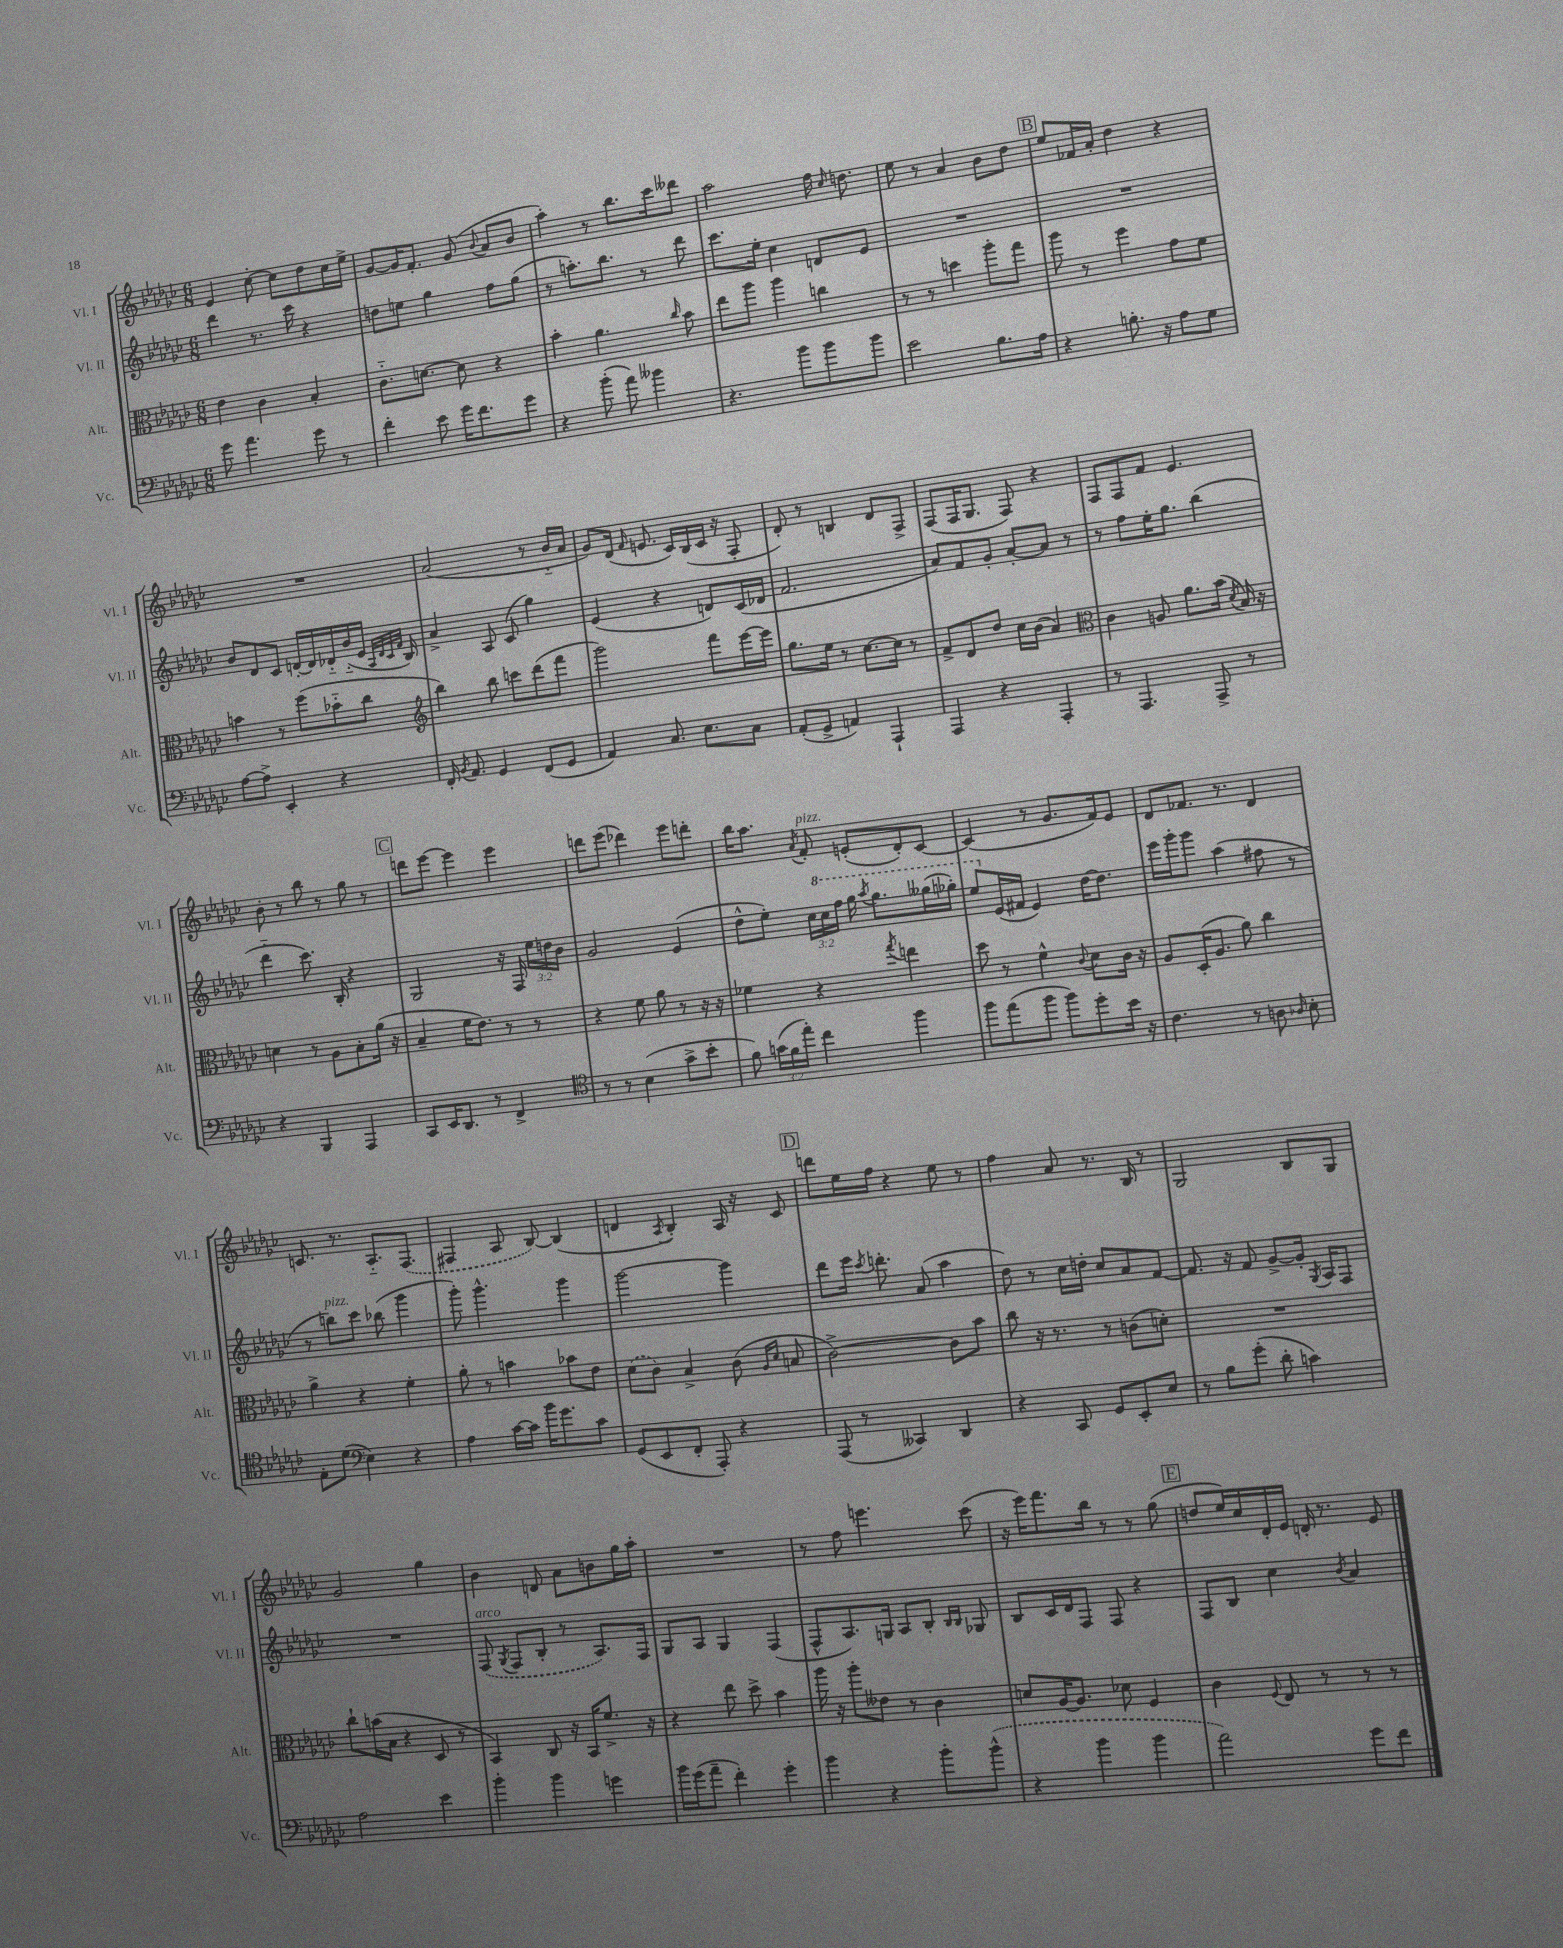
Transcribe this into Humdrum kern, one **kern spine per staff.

**kern	**kern	**kern	**kern
*part4	*part3	*part2	*part1
*staff4	*staff3	*staff2	*staff1
*I"Vc.	*I"Alt.	*I"Vl. II	*I"Vl. I
*I'Vc.	*I'Alt.	*I'Vl. II	*I'Vl. I
*clefF4	*clefC3	*clefG2	*clefG2
*k[b-e-a-d-g-c-]	*k[b-e-a-d-g-c-]	*k[b-e-a-d-g-c-]	*k[b-e-a-d-g-c-]
*M6/8	*M6/8	*M6/8	*M6/8
=104	=104	=104	=104
8g-\	4e-\	4ddd-\	4e-/
4.a-\	.	.	.
.	4c-\	8.r	[8cc-'\
.	.	.	8cc-\L]
.	.	16ccc-\	.
8g-\	4B-'/	4r	8dd-\
8r	.	.	16cc-\L
.	.	.	16ee-^\JJ
=105	=105	=105	=105
4f'\	8.c-\L	8ddn\L	[8g-/L
.	.	8een\J	16g-/K]
.	[8.dn\J	.	8.f'/J
8e-\	.	4gg-\	.
16g-\KL	8d\]	.	(8g-/
8.f\	.	.	.
.	.	.	8qqb-/
.	4r	8ff\L	8a-/L
8g-\J	.	(8gg-\J	8b-/J
=106	=106	=106	=106
4r	4b-'\	8r	4aa-'\)
.	.	8.aan'\L)	.
(8b-'\	4.a-\	.	8r
.	.	8.bb-\J	.
8a-\)	.	.	8.bb-\L
4b--X\	.	8r	.
.	.	.	16ccc-\k
.	16qqcc-/	.	.
.	8b-\	8ddd-\	8ddd--X\J
=107	=107	=107	=107
4.r	8ee-\L	8.ccc-\L	2aa-\
.	8aa-\J	.	.
.	.	16ee-'\Jk	.
.	4aa-\	4cc-\	.
8b-\L	.	.	.
8b-\	4ccn\	8dn/L	16ff\
.	.	.	16qqcc-/
.	.	.	8.ddn\
8b-\J	.	8e-/J	.
=108	=108	=108	=108
2e-\	8r	2.r	8ee-\
.	8r	.	8r
.	4ddn\	.	4a-/
8.B-\L	8aa-'\L	.	8b-\L
.	8gg-\J	.	8dd-\J
16A-\Jk	.	.	.
!!LO:REH:place=s1:t=B
=109	=109	=109	=109
4r	8aa-\	2.r	8ee-/L
.	8r	.	16f-X/L
.	.	.	16a-'/JJ
8.Bn'\	4ff\	.	4dd-\
16r	.	.	.
8A-\L	8g-\L	.	4r
8G-\J	8f\J	.	.
!!LO:LB:g=z
=110	=110	=110	=110
[8A-\L	4bn\	8b-/L	2.r
8A-^\J]	.	8d-/	.
4EE-'/	8r	8c-/J	.
.	(8ff\L	[16dn'/LL	.
.	.	16d/]	.
4r	8b-X\	16d-X/	.
.	.	(16b-/	.
.	8cc-\J	16e-/JJ	.
.	.	32qqA-/LLL	.
.	.	32qqd-/	.
.	.	32qqc-/	.
.	.	32qqf/JJJ	.
.	.	16B-/)	.
=111	=111	=111	=111
*	*clefG2	*	*
16FF'/	4bb-\)	4a-^/	(2a-/
8qBB-/	.	.	.
8.AA-/	.	.	.
4GG-/	8bb-\	8A-/	.
.	8cccn\L	(8c-/	.
(8FF/L	(8ddd-\	4gg-\)	8r
8GG-/J	8fff\J	.	16b-/LL
.	.	.	16a-/JJ
=112	=112	=112	=112
4AA-/)	2ggg-\)	(4e-/	8g-/L)
.	.	.	(16d-/Jk
.	.	.	16qqf/
.	.	.	8.en/
8.C-/	.	4r	.
.	.	.	16c-/LL)
8.E-\L	.	.	(16B-/
.	8fff\L	8dn/L)	16c-/JJ
.	.	.	16r
8C-\J	[16eee-\L	(16c-/L	8F'/
.	16eee-\JJ]	16d-X/JJ	.
=113	=113	=113	=113
(8AA-'/L	8.gg-\L	2.f/	8d-'/)
8GG-^/J	.	.	8r
.	16ee-\Jk	.	.
4AAn/)	8r	.	4Bn/
.	[8.cc-\L	.	.
4AAA-`/	.	.	8d-/L
.	16cc-\Jk]	.	.
.	8r	.	8F^/J
=114	=114	=114	=114
4AAA-/	8f^/L	8a-/L)	(8F/L
.	8d-/	8f/	16F/K
.	.	.	8.G-/J
4r	8dd-/J	8g-'/J	.
.	16cc-\LL	[8a-'/L	8F/)
.	(16b-\JJ	.	.
4AAA-'/	4a-/)	8a-/J]	4r
.	.	8r	.
=115	=115	=115	=115
*	*clefC3	*	*
8r	4c-\	8r	8F/L
4.AAA-/	.	8ff\L	8F/
.	8An/	16ee-'\K	8f/J
.	.	8.gg-\J	.
.	8.a-\L	.	4.e-/
8AAA-^/	.	(4bb-\	.
.	(16b-\Jk	.	.
.	8qd-/	.	.
8r	16B-/)	.	.
.	16r	.	.
!!LO:LB:g=z
=116	=116	=116	=116
4r	4dn\	4ddd-\	8b-'\
.	.	.	8r
4BBB-/	8r	8.ccc-\)	8bb-\
.	8A-\L	.	8r
.	.	16B-'/	.
4AAA-/	8B-'\	4r	8gg-\
.	(16a-\Jk	.	8r
.	16r	.	.
!!LO:REH:place=s1:t=C
=117	=117	=117	=117
8CC-/L	4B-~/	2G-/	8dddn\L
16EE-/K	.	.	[8eee-\J
8.DD-/J	.	.	.
.	16f\KL	.	4eee-\]
.	8.e-\J)	.	.
8r	.	.	.
4FF^/	8r	16r	4eee-\
.	.	16F/	.
.	8r	24ee-\LL	.
.	.	24ddn\	.
.	.	24b-\JJ	.
=118	=118	=118	=118
*clefC4	*	*	*
8r	4r	2g-/	8dddn\L
8r	.	.	(8eee-\J
(4B-\	8f\	.	4ddd-X\)
.	8a-\	.	.
8g-^\L	8r	(4e-/	8eee-\L
8b-'\J	16r	.	8dddn'\J
.	16r	.	.
=119	=119	=119	=119
8f\)	4f-X\	8dd-^^\L	16bb-\KL
.	.	.	8.aa-\J
(24gn\LL	.	8ee-'\J)	.
24f\	.	.	.
24ee-'\JJ)	.	.	.
.	.	.	8qa-/
!	!	!	!LO:TX:a:i:t=pizz.
4cc-\	4r	24cc-\LL	8f'/
*	*	*8va	*
.	.	24ccc-\	.
.	.	24fff\JJ	.
.	.	16ggg-\	(8en'/L
.	.	8qaaa-/	.
.	.	8.ggg-\L	.
.	8qgg-/	.	.
4ff\	4een\	.	8d-'/)
.	.	(16ggg--X\L	[8c-/J
.	.	16ggg-X'\JJ)	.
=120	=120	=120	=120
8ff\L	8dd-\	8eee-/L	(4c-/]
*	*	*X8va	*
(8ee-\	8r	(16e-/L	.
.	.	16f#X/JJ	.
8ff\J	4f^^\	4e-/)	8r
8ff\L)	.	.	8.g-/L
.	8qqc-/	.	.
8dd-'\	8d-\L	[16dd-\KL	.
.	.	8.dd-\J]	16f/k)
16b-\Jk	16c-\Jk	.	8e-/J
16r	16r	.	.
=121	=121	=121	=121
4.c-\	8A-/L	16eee-\LL	8d-/L
.	.	16ggg-'\J	.
.	(16D-'/K	8ggg-\J	8.f-X/J
.	8.A-/J	.	.
.	.	(4aa-\	.
.	.	.	8.r
8r	8a-\)	.	.
8An\	4cc-\	8ff#X\	4d-/
16qqA-X/	.	.	.
8B-'\	.	8r	.
!!LO:LB:g=z
=122	=122	=122	=122
8E-'\L	4a-^\	8r	8.cn/
!	!	!LO:TX:a:i:t=pizz.	!
(8d-\J	.	8bbn\L)	.
.	.	.	8.r
*clefF4	*	*	*
4E-\)	4r	8ccc-\J	.
.	.	(8bb-X\	8.A-/L
4r	4f'\	4ggg-\	.
.	.	.	(8.F/J
=123	=123	=123	=123
4A-\	8a-'\	8ggg-'\)	4F#X/
.	8r	4.ggg-^^\	.
[16c-\LL	4bn\	.	8A-/
16c-\JJ]	.	.	.
16b-\KL	.	.	[8B-/)
8.g-\	.	.	.
.	8b-X\L	4ggg-\	(4B-/]
8c-\J	8e-\J	.	.
=124	=124	=124	=124
(8GG-/L	(8d-\L	[2ggg-\	4dn/
8EE-/	8c-\J)	.	.
.	.	.	8qA-/
8FF'/J	4B-^/	.	4B-'/)
8AAA-'/)	.	.	.
4r	(8c-\	4ggg-\]	16A-/
.	.	.	16r
.	16qqA-/LL	.	.
.	16qqd-/JJ	.	.
.	8Bn/	.	8c-/
!!LO:REH:place=s1:t=D
=125	=125	=125	=125
(8AAA-/	[2c-^\)	8ddd-\L	8dddn\L
8r	.	16eee-\Jk	16ee-\L
.	.	8qccc-/	.
.	.	8.dddn'\	16ff\JJ
4CC--X/)	.	.	4r
.	.	(8a-/	.
4DD-/	8c-\L]	4aa-\	8ee-\
.	8b-\J	.	8r
=126	=126	=126	=126
4r	8cc-\	8dd-\)	4ff\
.	16r	8r	.
.	8.r	.	.
8CC-/	.	16cc-\LL	8a-/
.	.	16ddn'\JJ	.
8GG-/L	8r	8cc-/L	8.r
8EE-'/	(8cn\L	8a-/	.
.	.	.	16B-/
8E-/J	8dn'\J)	[8f/J	8r
=127	=127	=127	=127
8r	2.r	8.f/]	2G-/
8B-\L	.	.	.
.	.	16r	.
(8g-'\J	.	8f/	.
8d-'\	.	[8g-^/L	.
4cn\)	.	16g-'/Jk]	8B-/L
.	.	8qG-/	.
.	.	16A-/KL	.
.	.	8F/J	8G-/J
!!LO:LB:g=z
=128	=128	=128	=128
2A-\	8cc-`\L	2.r	2g-/
.	(16bn\L	.	.
.	16B-\JJ	.	.
.	4r	.	.
4e-\	8D-/	.	4gg-\
.	8r	.	.
=129	=129	=129	=129
!	!	!LO:TX:a:i:t=arco	!
4b-'\	4BB-/)	(8F/	4b-\
.	.	8qG-/	.
.	.	8F/L	.
4b-\	8C-/	8B-'/J	8dn/
.	16r	8r	8a-\L
.	16BB-/KL	.	.
4gn\	8.f^/J	8.A-/L)	8bn\
.	.	.	16gg-\L
.	16r	16F/Jk	16aa-'\JJ
=130	=130	=130	=130
16b-\LL	4r	8G-/L	2.r
(16g-\J	.	.	.
8a-~\J	.	8A-/J	.
4f'\)	8ee-\	4G-/	.
.	8dd-^\	.	.
4g-'\	4b-\	(4F/	.
=131	=131	=131	=131
4b-\	16aa-\	8F^^/L	8r
.	16r	.	.
.	8aa-'\L	8.A-/)	8ff\
4r	8e--X\J	.	4.eeen\
.	.	16Gn/Jk	.
.	8r	8A-/L	.
8b-'\L	4c-\	8B-'/J	.
.	.	16qqB-/LL	.
.	.	16qqB-/JJ	.
(8b-^^\J	.	8G-X/	(8ccc-\
=132	=132	=132	=132
4r	8dn/L	8B-/L	16r
.	.	.	16eee-\KL)
.	[16A-/K	16c-/L	8.fff\
.	8.A-/J]	16d-/J	.
4b-\	.	8F/J	.
.	.	.	16bb-\Jk
.	8d-X\	8F/	8r
4b-\	4F/	4r	8r
.	.	.	(8gg-\
!!LO:REH:place=s1:t=E
=133	=133	=133	=133
2a-\)	4c-\	8F/L	8ddn/L
.	.	8B-/J	16ee-/L)
.	.	.	16cc-/
.	8qqF/	.	.
.	8E-/	4cc-\	16d-'/
.	.	.	16e-/JJ
.	8r	.	16dn'/
.	.	.	8.r
.	.	8qb-/	.
8g-\L	8r	4a-/	.
8f\J	8r	.	8e-/
==	==	==	==
*-	*-	*-	*-
